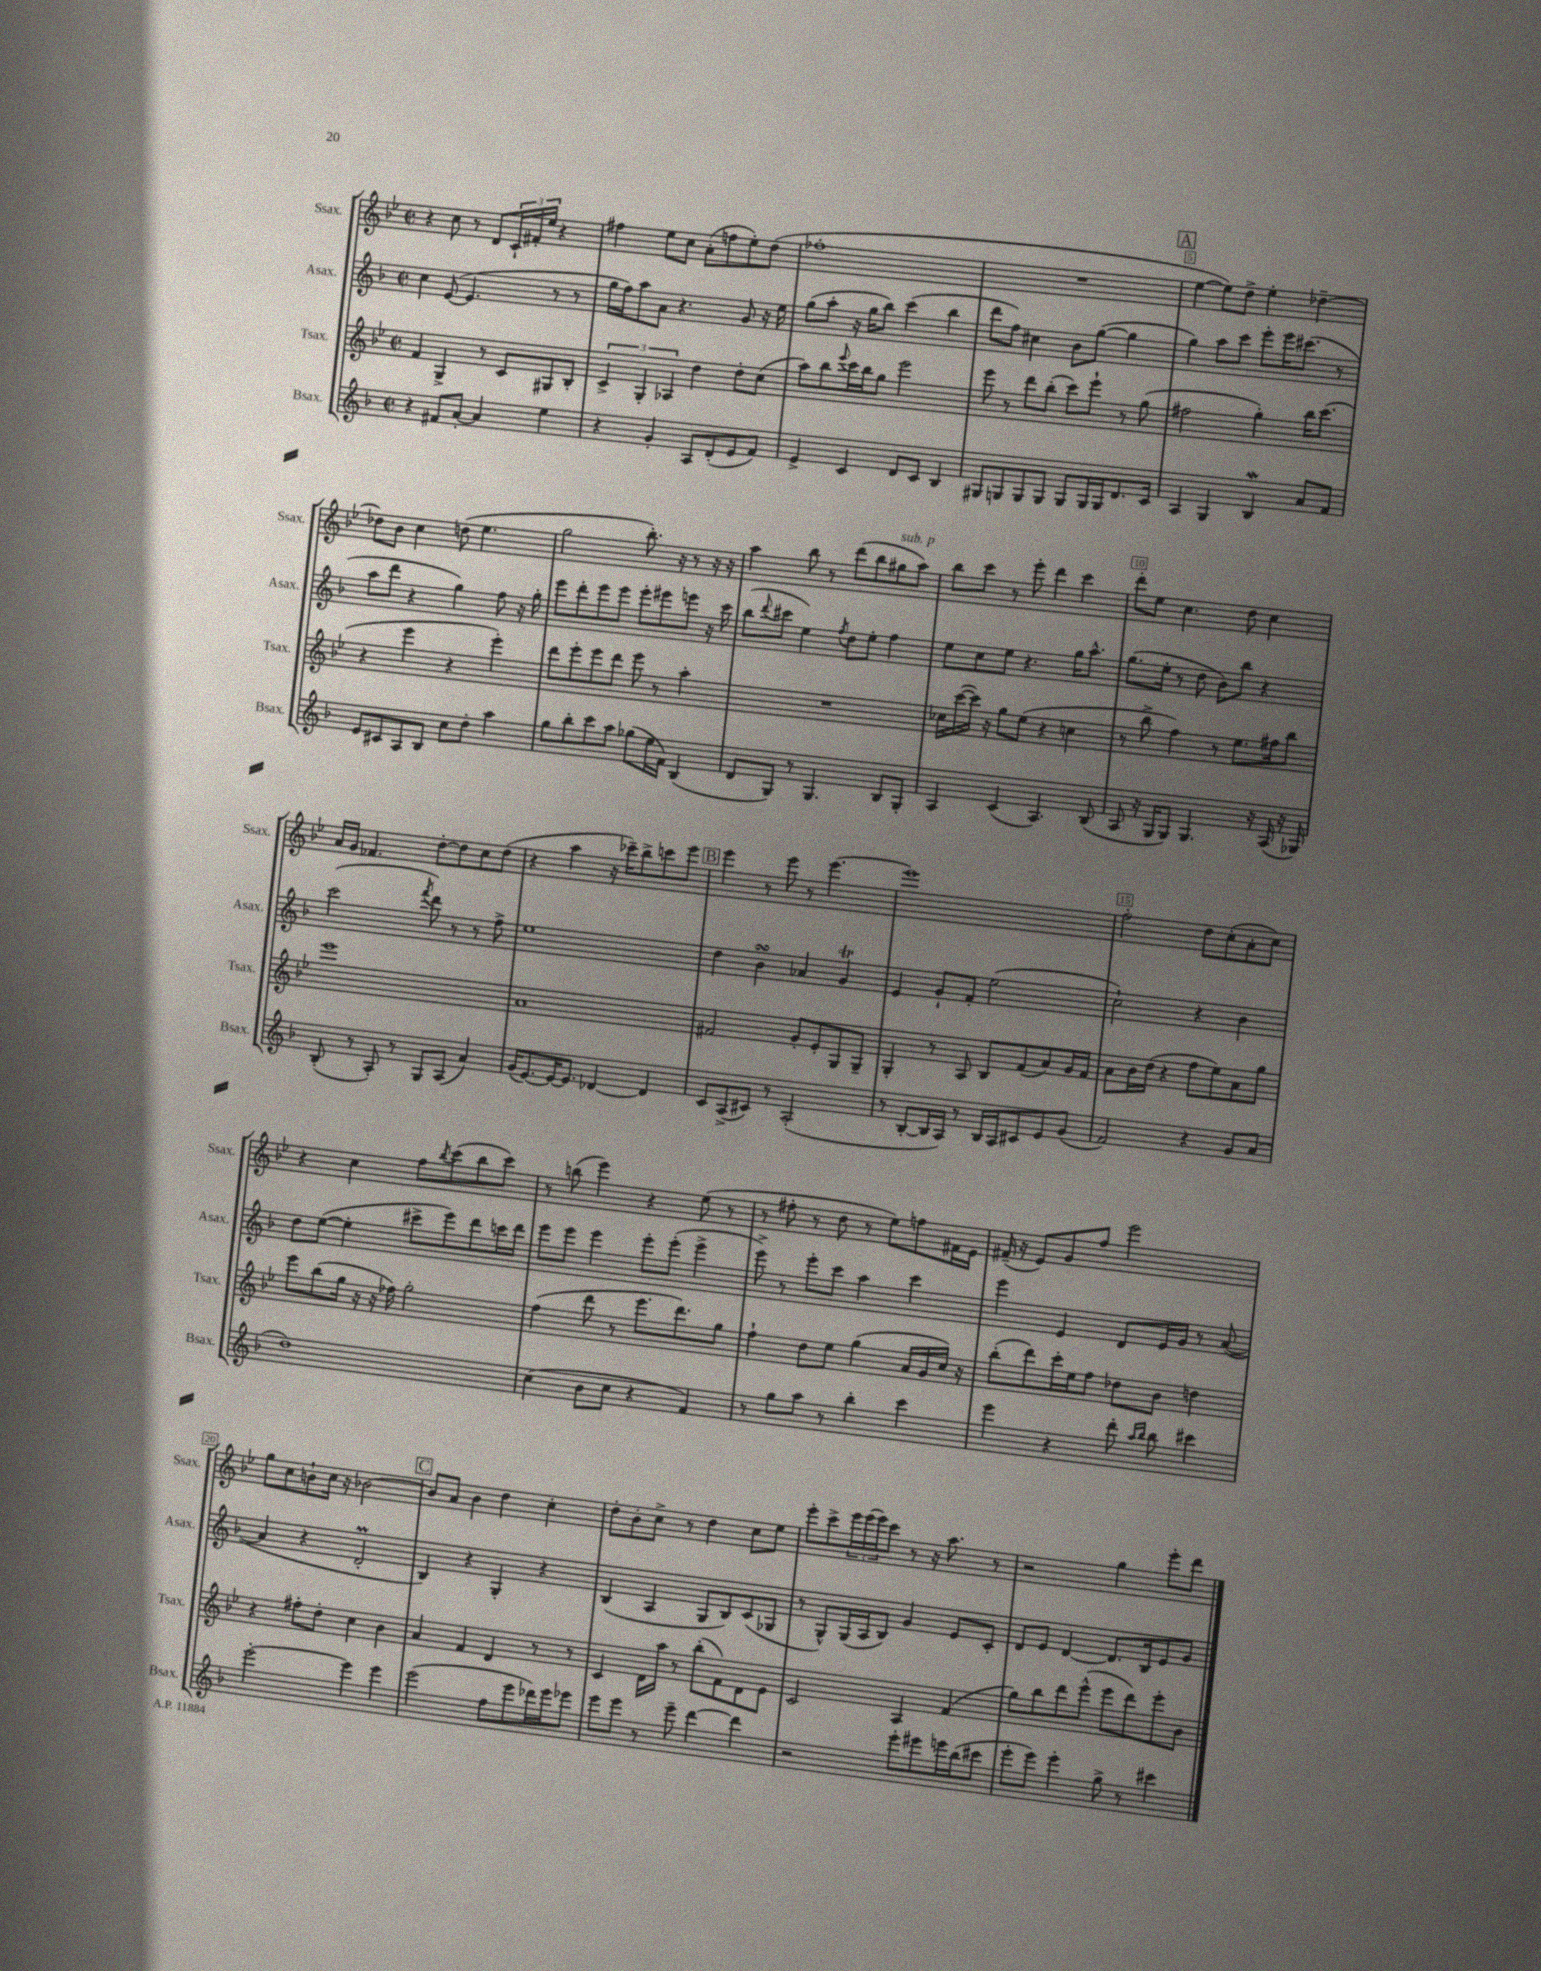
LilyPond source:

<<
\new StaffGroup <<
\new Staff = "s0" \with { instrumentName = "Ssax." shortInstrumentName = "Ssax." } {
    \clef treble \key bes \major \defaultTimeSignature \time 2/2
    r4 c''8 r8 d'8 \tuplet 3/2 { c'16-! fis'16-. ees''16 } r4 |
    fis''4 ees''8 c''8 a'8-.( f''8 ees''8-.) d''8( |
    fes''1-. |
    R1 |
    \mark \markup { \box "A" } ees''4~ ees''8) d''8-> ees''4-. des''4~-- |
    des''8 bes'8 c''4 d''8( ees''4. |
    g''2 bes''8.-.) r16 r8 r16 r16 |
    a''4 bes''8 r8 d'''8( bes''8 gis''8^\markup { \italic "sub. p" } a''8) |
    bes''8 c'''8 r8 ees'''8-. d'''4 c'''4 |
    d'''8-. ees''8 c''4. d''8 c''4 |
    a'16 g'16 fes'4. d''8~-. d''8 c''8 d''8( |
    r4 a''4 r16 ces'''16--) bes''8-> c'''8 ees'''8 |
    \mark \markup { \box "B" } ees'''4 r8 ees'''8 r8 ees'''4.~ |
    ees'''1 |
    f''2-. d''8 c''8-.( a'8-. c''8) |
    r4 c''4 f''8 \acciaccatura { bes''8 } c'''8( bes''8 c'''8) |
    r8 b''8( ees'''4) r4 ees''8( r8 |
    r8 fis''8-. r8 d''8 r8 ees''8) f''8 fis'16 ees'16 |
    fis'16--( r16 ees'8) g'8 f''8 ees'''2 |
    g''8 c''8 b'8-! c''16 r16 bes'2~ |
    \mark \markup { \box "C" } bes'8 a'8 bes'4 d''4 c''4-. |
    d''8-. bes'8-. c''8-> r8 d''4 c''8 ees''8 |
    ees'''8-. c'''8-> \tuplet 3/2 { ees'''16 ees'''16( ees'''16) } c'''8 r8 r16 a''8. r8 |
    r2 g''4 ees'''8-. d'''8 \bar "|." |
}
\new Staff = "s1" \with { instrumentName = "Asax." shortInstrumentName = "Asax." } {
    \clef treble \key f \major \defaultTimeSignature \time 2/2
    c''4 e'8~( e'4. r8 r8 |
    g''16 f''16) a''8 a'8 r4. g'8 r16 e''16 |
    g''8( a''8-. r16 g''16 bes''8) c'''4( bes''4 |
    d'''8 f''8) cis''4 bes'8 g''8~( g''4 |
    \mark \markup { \box "A" } g''4) a''8 c'''8 e'''8-. e'''16 cis'''8.( r8 |
    a''8 d'''8 r4 g''4) f''8 r16 g''16-. |
    e'''8 d'''8-. e'''8 e'''8 e'''8-. eis'''8 e'''8 r16 c'''16 |
    bes''8( \appoggiatura { d'''8 } cis'''8 e''4) \acciaccatura { f''8 } d''8 e''8-. f''4 |
    e''8 c''8 e''8 r4. g''16 a''8.-^ |
    g''8.( e''16-. r8 d''8 bes'8) bes''8 r4 |
    c'''2( \acciaccatura { f'''8 } d'''8) r8 r8 f''8-> |
    e''1 |
    \mark \markup { \box "B" } d''4 bes'4\turn aes'4 g'4\trill |
    e'4 g'8-! f'8-. e''2( |
    c''2-!) r4 bes'4 |
    d''8 e''8~( e''4-. cis'''8-> e'''8) d'''8 c'''16 d'''16 |
    e'''8 e'''8 e'''4 e'''8-. e'''8-.( e'''4-> |
    e'''8->) r8 e'''8-. c'''8 a''4 c'''4 |
    e'''4 e'4 d'8 e'16 g'16 r8 a'8~( |
    a'4 r4 d'2-.\prall |
    \mark \markup { \box "C" } bes4) r4 g4-. r4 |
    bes4( a4 g8 bes8) c'8( ges8 |
    r8 g8-^) g16( a16 bes8) g'4 e'8 c'8-. |
    d'8 e'8 d'4~ d'8. bes16 e'8 g'8 \bar "|." |
}
\new Staff = "s2" \with { instrumentName = "Tsax." shortInstrumentName = "Tsax." } {
    \clef treble \key bes \major \defaultTimeSignature \time 2/2
    f'4 g4-> r8 c'8 gis8 bes8-. |
    \tuplet 3/2 { c'4-> g4-. aes4 } d''4 d''8-. c''8( |
    a''8) bes''8 \appoggiatura { ees'''8 } c'''16 bes''16 g''8 ees'''2 |
    ees'''8 r8 d'''8 bes''8-.( c'''8) ees'''8-! r8 g''8( |
    \mark \markup { \box "A" } fis''2 g''4-.) bes''16 c'''8.( |
    r4 ees'''4 r4 ees'''4-.) |
    d'''8 ees'''8-. ees'''8 d'''8 ees'''8 r8 a''4-. |
    R1 |
    ces''16 c'''16~( c'''16) r16 g''8 ees''8( r4 c''4 |
    r8 bes''8-> f''4) r8 ees''8. fis''16 bes''8 |
    ees'''1 |
    a'1 |
    \mark \markup { \box "B" } fis'2 g'8-. ees'8-. g8 g8-- |
    g4-. r8 a8 bes8 f'8( a'8) g'16 f'16 |
    a'8 bes'16 d''16( r4 f''8 ees''8) a'8 g''8 |
    ees'''8 bes''8( g''16 r16 r16 fes''16) g''2-. |
    f''4( d'''8 r8 ees'''8. d'''8.) g''8 |
    f''4-! d''8 ees''8 g''4( a'16 g'16 c''16) r16 |
    bes''8-.( d'''8) c'''16-. ees''16 f''8 des''8 bes'8 d''4 |
    r4 fis''8-. d''8-. c''4 bes'4 |
    \mark \markup { \box "C" } a'4 f'4 d'4 r8 r8 |
    c'4 d'16 a''16 r8 bes''8-.( f'8) d'8 ees'8 |
    c'2 a4 f'4( |
    g''8) bes''8 d'''8 ees'''8-^( ees'''8 d'''8) ees'''8-. bes'8 \bar "|." |
}
\new Staff = "s3" \with { instrumentName = "Bsax." shortInstrumentName = "Bsax." } {
    \clef treble \key f \major \defaultTimeSignature \time 2/2
    r4 fis'8 a'8~-. a'4 e''4 |
    r4 g'4-. a8 d'8-.( e'8 f'8) |
    e'4-> c'4 d'8 c'8 bes4 |
    gis8 g8 g8 g8 g8 g16 g16 d'8. c'16 |
    \mark \markup { \box "A" } a4 g4 bes4\mordent a'8 f'8 |
    e'8 cis'8 a8 bes8 c''8 d''8-. a''4 |
    g''8 bes''8-. c'''8 a''8 ges''8( e''16 f'16) bes4( |
    d'8 g8) r8 g4. bes8 g8-. |
    a4 c'4( a4.) bes8( |
    a8 r16 g16 g8) g4. r16 a16( r16 ges16) |
    bes8-.( r8 a8-.) r8 g8 a8( a'4) |
    g'16( e'8.~) e'16~ e'8. des'4~ des'4 |
    \mark \markup { \box "B" } c'8 a8->( cis'8) r8 a2-.( |
    r8 bes8~-. bes16 a16) r8 bes16 a16 cis'8 e'8 g'8( |
    f'2) r4 g'8 a'8( |
    d''1) |
    c''4( bes'8 c''8 r4 f'4) |
    r8 g''8 a''8 r8 bes''4-. c'''4 |
    e'''4 r4 d'''8-. \grace { a''16 bes''16 } bes''8 cis'''4 |
    e'''2~-. e'''4 e'''4 |
    \mark \markup { \box "C" } e'''2( f''8 e'''8 des'''16) e'''16 ees'''8 |
    e'''8 e'''8 r8 e'''8-- d'''4~ d'''4 |
    r2 e'''8-. eis'''8 e'''16 bes''16( cis'''8 |
    e'''8-. e'''8) e'''4-. g''8-> r8 cis'''4 \bar "|." |
}
>>
>>
\layout { \context { \Score \override BarNumber.break-visibility = ##(#f #t #t) barNumberVisibility = #(every-nth-bar-number-visible 5) \override BarNumber.stencil = #(make-stencil-boxer 0.1 0.3 ly:text-interface::print) } }
